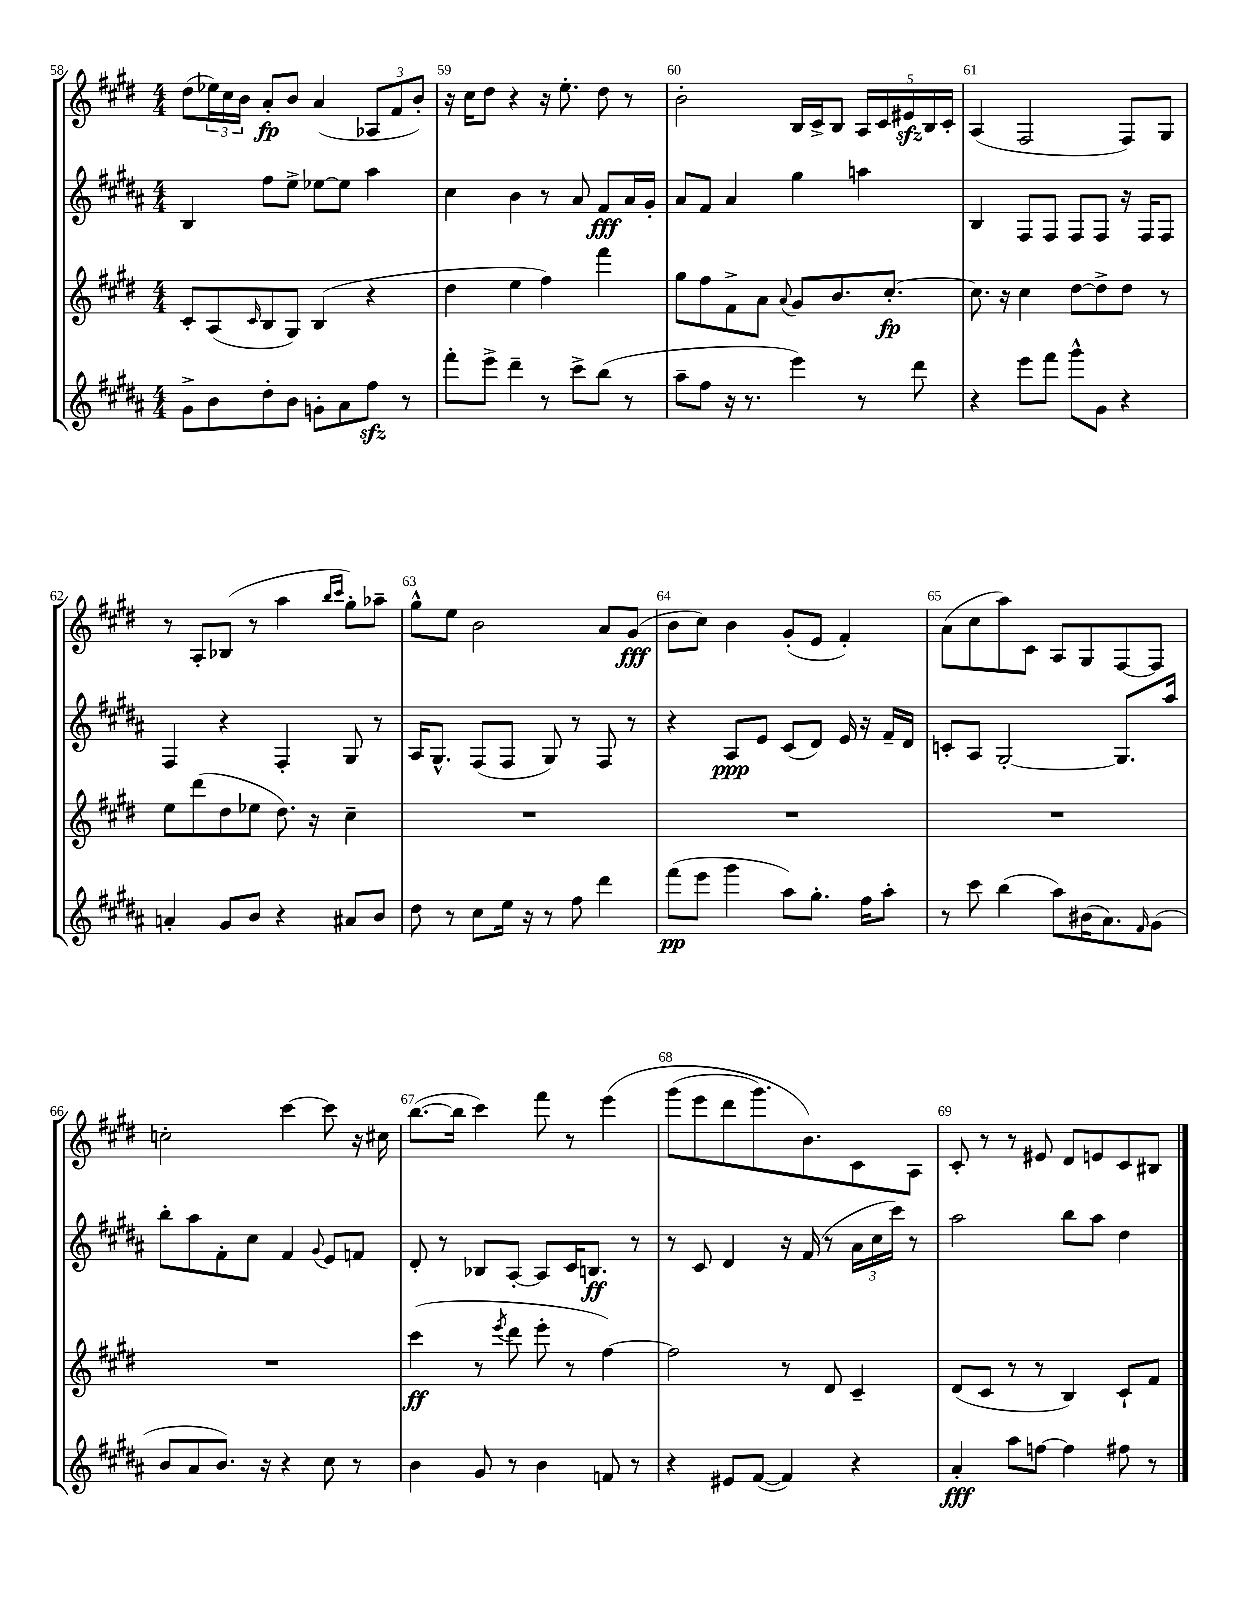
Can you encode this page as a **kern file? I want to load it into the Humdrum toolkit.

**kern	**dynam	**kern	**dynam	**kern	**dynam	**kern	**dynam
*part4	*part4	*part3	*part3	*part2	*part2	*part1	*part1
*staff4	*staff4	*staff3	*staff3	*staff2	*staff2	*staff1	*staff1
*clefG2	*	*clefG2	*	*clefG2	*	*clefG2	*
*k[f#c#g#d#a#]	*	*k[f#c#g#d#]	*	*k[f#c#g#d#a#]	*	*k[f#c#g#d#]	*
*M4/4	*	*M4/4	*	*M4/4	*	*M4/4	*
=58	=58	=58	=58	=58	=58	=58	=58
8g#^\L	.	8c#'/L	.	4B/	.	(8dd#\L	.
8b\	.	(8A/	.	.	.	24ee-X\L)	.
.	.	.	.	.	.	24cc#\	.
.	.	.	.	.	.	24b\JJ	.
.	.	16qqc#/	.	.	.	.	.
8dd#'\	.	8B/	.	8ff#\L	.	8a'/L	fp
8b\J	.	8G#/J)	.	8ee^\J	.	8b/J	.
8gn'\L	.	(4B/	.	[8ee-X\L	.	(4a/	.
8a#\	.	.	.	8ee-\J]	.	.	.
8ff#zz\J	.	4r	.	4aa#\	.	12A-X/L	.
.	.	.	.	.	.	12f#/	.
8r	.	.	.	.	.	.	.
.	.	.	.	.	.	12b'/J)	.
=59	=59	=59	=59	=59	=59	=59	=59
8fff#'\L	.	4dd#\	.	4cc#\	.	16r	.
.	.	.	.	.	.	16cc#\KL	.
8eee^\J	.	.	.	.	.	8dd#\J	.
4ddd#~\	.	4ee\	.	4b\	.	4r	.
8r	.	4ff#\)	.	8r	.	16r	.
.	.	.	.	.	.	8.ee'\	.
8ccc#^\L	.	.	.	8a#/	.	.	.
(8bb\J	.	4fff#\	.	8f#/L	fff	8dd#\	.
8r	.	.	.	16a#/L	.	8r	.
.	.	.	.	16g#'/JJ	.	.	.
=60	=60	=60	=60	=60	=60	=60	=60
8aa#~\L	.	8gg#\L	.	8a#/L	.	2b'\	.
8ff#\J	.	8ff#\	.	8f#/J	.	.	.
16r	.	8f#^\	.	4a#/	.	.	.
8.r	.	.	.	.	.	.	.
.	.	8a\J	.	.	.	.	.
.	.	8qqa/	.	.	.	.	.
4eee\)	.	8g#/L	.	4gg#\	.	16B/LL	.
.	.	.	.	.	.	16c#^/J	.
.	.	8.b/	.	.	.	8B/J	.
8r	.	.	.	4aan\	.	20A/LL	.
.	.	.	.	.	.	20c#/	.
.	.	[8.cc#'/J	fp	.	.	.	.
.	.	.	.	.	.	20e#Xzz/	.
8ddd#\	.	.	.	.	.	.	.
.	.	.	.	.	.	20B/	.
.	.	.	.	.	.	20c#'/JJ	.
=61	=61	=61	=61	=61	=61	=61	=61
4r	.	8.cc#\]	.	4B/	.	(4A/	.
.	.	16r	.	.	.	.	.
8eee\L	.	4cc#\	.	8F#/L	.	2F#/	.
8fff#\J	.	.	.	8F#/J	.	.	.
8ggg#^^\L	.	[8dd#\L	.	8F#/L	.	.	.
8g#\J	.	8dd#^\]	.	8F#/J	.	.	.
4r	.	8dd#\J	.	16r	.	8F#/L)	.
.	.	.	.	16F#/KL	.	.	.
.	.	8r	.	8F#/J	.	8G#/J	.
!!LO:LB:g=z
=62	=62	=62	=62	=62	=62	=62	=62
4an'/	.	8ee\L	.	4F#/	.	8r	.
.	.	(8ddd#\	.	.	.	8A'/L	.
8g#/L	.	8dd#\	.	4r	.	(8B-X/J	.
8b/J	.	8ee-X\J	.	.	.	8r	.
4r	.	8.dd#\)	.	4F#'/	.	4aa\	.
.	.	16r	.	.	.	.	.
.	.	.	.	.	.	16qqbb/LL	.
.	.	.	.	.	.	16qqccc#/JJ	.
8a#X/L	.	4cc#~\	.	8G#/	.	8gg#'\L)	.
8b/J	.	.	.	8r	.	8aa-X~\J	.
=63	=63	=63	=63	=63	=63	=63	=63
8dd#\	.	1r	.	16A#/KL	.	8gg#^^\L	.
.	.	.	.	8.G#^^/J	.	.	.
8r	.	.	.	.	.	8ee\J	.
8cc#\L	.	.	.	(8F#/L	.	2b\	.
16ee\Jk	.	.	.	8F#/J	.	.	.
16r	.	.	.	.	.	.	.
8r	.	.	.	8G#/)	.	.	.
8ff#\	.	.	.	8r	.	.	.
4ddd#\	.	.	.	8F#/	.	8a/L	.
.	.	.	.	8r	.	(8g#/J	fff
=64	=64	=64	=64	=64	=64	=64	=64
(8fff#\L	pp	1r	.	4r	.	8b\L	.
8eee\J	.	.	.	.	.	8cc#\J)	.
4ggg#\	.	.	.	8A#/L	ppp	4b\	.
.	.	.	.	8e/J	.	.	.
8aa#\L)	.	.	.	(8c#/L	.	(8g#'/L	.
8.gg#'\J	.	.	.	8d#/J)	.	8e/J	.
.	.	.	.	16e/	.	4f#'/)	.
16ff#\KL	.	.	.	16r	.	.	.
8aa#'\J	.	.	.	16f#~/LL	.	.	.
.	.	.	.	16d#/JJ	.	.	.
=65	=65	=65	=65	=65	=65	=65	=65
8r	.	1r	.	8cn'/L	.	(8a\L	.
8ccc#\	.	.	.	8A#/J	.	8cc#\	.
(4bb\	.	.	.	[2G#'/	.	8aa\)	.
.	.	.	.	.	.	8c#\J	.
8aa#\L)	.	.	.	.	.	8A/L	.
(16b#X\K	.	.	.	.	.	8G#/	.
8.a#\)	.	.	.	.	.	.	.
.	.	.	.	8.G#/L]	.	[8F#/	.
16qqf#/	.	.	.	.	.	.	.
(8g#\J	.	.	.	.	.	8F#/J]	.
.	.	.	.	16aa#/Jk	.	.	.
!!LO:LB:g=z
=66	=66	=66	=66	=66	=66	=66	=66
8b/L	.	1r	.	8bb'\L	.	2ccn'\	.
8a#/	.	.	.	8aa#\	.	.	.
8.b/J)	.	.	.	8f#'\	.	.	.
.	.	.	.	8cc#\J	.	.	.
16r	.	.	.	.	.	.	.
4r	.	.	.	4f#/	.	[4ccc#\	.
.	.	.	.	8qqg#/	.	.	.
8cc#\	.	.	.	8e/L	.	8ccc#\]	.
8r	.	.	.	8fn/J	.	16r	.
.	.	.	.	.	.	16cc#X\	.
=67	=67	=67	=67	=67	=67	=67	=67
4b\	.	(4ccc#\	ff	8d#'/	.	([8.bb\L	.
.	.	.	.	8r	.	.	.
.	.	.	.	.	.	16bb\Jk]	.
8g#/	.	8r	.	8B-X/L	.	4ccc#\)	.
.	.	8qeee/	.	.	.	.	.
8r	.	8ddd#\	.	[8A#'/J	.	.	.
4b\	.	8eee'\	.	8A#/L]	.	8fff#\	.
.	.	8r	.	16c#/K	.	8r	.
.	.	.	.	8.Bn/J	ff	.	.
8fn/	.	[4ff#\)	.	.	.	(4eee\	.
8r	.	.	.	8r	.	.	.
=68	=68	=68	=68	=68	=68	=68	=68
4r	.	2ff#\]	.	8r	.	(8ggg#\L	.
.	.	.	.	8c#/	.	8eee\	.
8e#X/L	.	.	.	4d#/	.	8ddd#\	.
([8f#/J	.	.	.	.	.	8.ggg#\)	.
4f#/])	.	8r	.	16r	.	.	.
.	.	.	.	(16f#/	.	8.b\)	.
.	.	8d#/	.	8r	.	.	.
4r	.	4c#~/	.	24a#\LL	.	8c#\	.
.	.	.	.	24cc#\	.	.	.
.	.	.	.	24ccc#\JJ)	.	.	.
.	.	.	.	8r	.	8A\J	.
=69	=69	=69	=69	=69	=69	=69	=69
4a#'/	fff	(8d#/L	.	2aa#\	.	8c#'/	.
.	.	8c#/J	.	.	.	8r	.
8aa#\L	.	8r	.	.	.	8r	.
[8ffn\J	.	8r	.	.	.	8e#X/	.
4ff\]	.	4B/)	.	8bb\L	.	8d#/L	.
.	.	.	.	8aa#\J	.	8en/	.
8ff#X\	.	8c#`/L	.	4dd#\	.	8c#/	.
8r	.	8f#/J	.	.	.	8B#X/J	.
==	==	==	==	==	==	==	==
*-	*-	*-	*-	*-	*-	*-	*-
